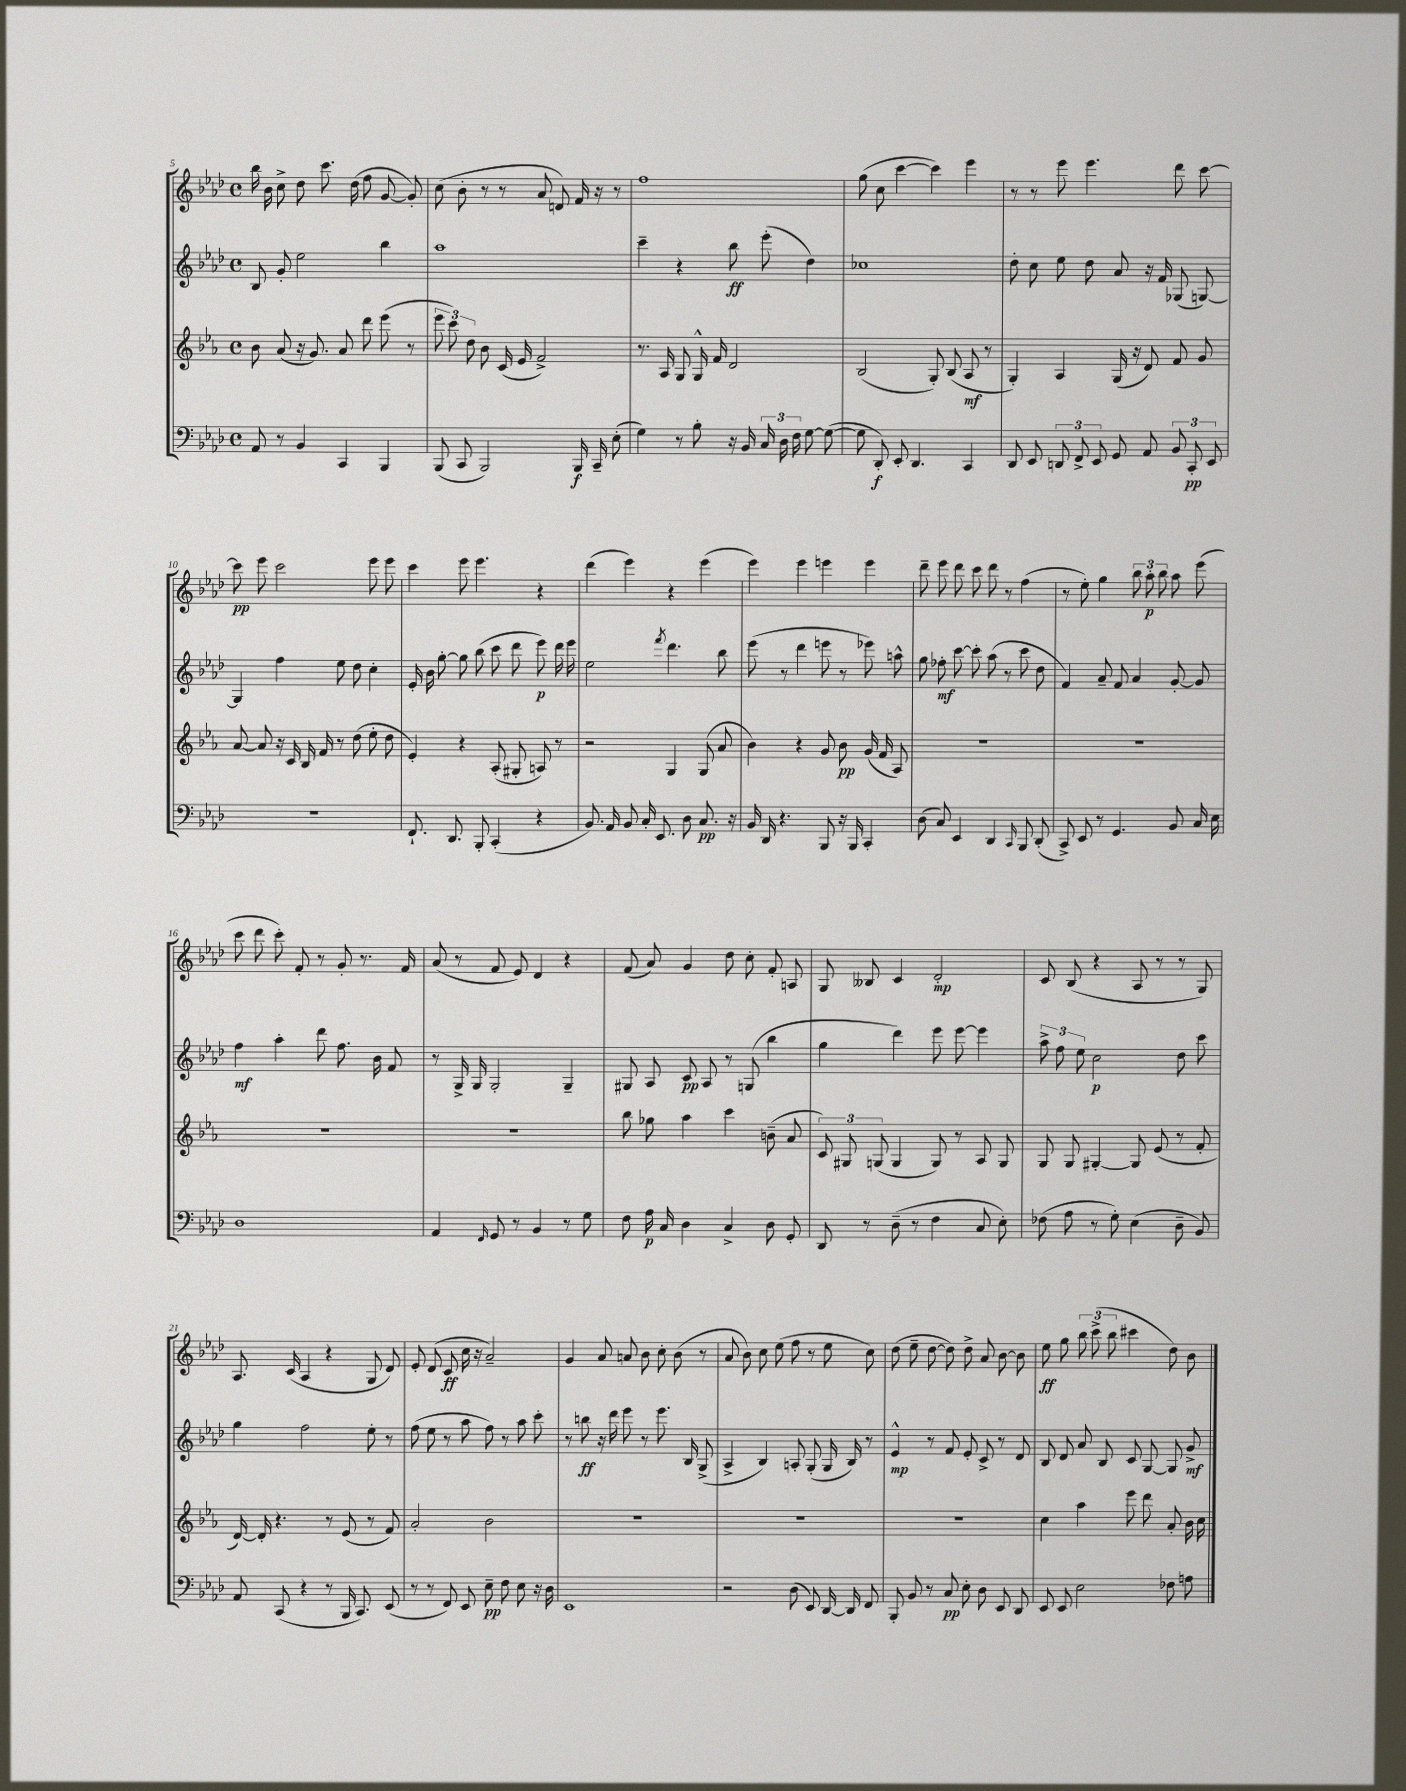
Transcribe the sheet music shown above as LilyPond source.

<<
\new StaffGroup <<
\new Staff = "s0" {
    \clef treble \key aes \major \defaultTimeSignature \time 4/4
    \autoBeamOff bes''16 bes'16 c''8-> des''8 c'''8. des''16( f''8 g'8~ g'8-.) |
    c''8( bes'8-. r8 r8 aes'8 d'8) f'16 r16 r8 |
    f''1 |
    g''8( c''8 c'''4~ c'''4) ees'''4 |
    r8 r8 ees'''8 ees'''4. des'''8 c'''8~ |
    c'''8\pp ees'''8 c'''2 ees'''8 ees'''8 |
    c'''4 ees'''8 ees'''4. r4 |
    des'''4( ees'''4) r4 ees'''4( |
    ees'''4) ees'''4 e'''4 e'''4 |
    des'''8-- ees'''8 des'''8 c'''8 des'''8 r8 f''4( |
    r8 ees''8-.) g''4 \tuplet 3/2 { bes''8 aes''8-.\p bes''8 } aes''8 ees'''8( |
    c'''8 des'''8 c'''8-.) f'8-. r8 g'8-. r8. f'16 |
    aes'8( r8 f'8 ees'8) des'4 r4 |
    f'8( aes'8) g'4 des''8 c''8-. f'8-. a8 |
    g8 beses8 c'4 des'2-.\mp |
    c'8 bes8( r4 aes8 r8 r8 g8) |
    aes8. c'16( aes4 r4 g8 des'8) |
    ees'8-. des'8( c'8\ff c''16 r16 aes'2--) |
    g'4 aes'8 a'8 bes'8 c''8-. bes'8( r8 |
    aes'8 bes'8) c''8 ees''8( f''8 r8 ees''8 c''8) |
    des''8( ees''8-- des''8~ des''8) des''8-> aes'8 bes'8~ bes'8 |
    ees''8\ff g''8 \tuplet 3/2 { bes''8 c'''8->( bes''8 } cis'''4 des''8) bes'8 \bar "|." |
}
\new Staff = "s1" {
    \clef treble \key aes \major \defaultTimeSignature \time 4/4
    \autoBeamOff bes8 g'8-. ees''2 bes''4 |
    aes''1 |
    c'''4-- r4 bes''8\ff ees'''8-.( des''4) |
    ces''1 |
    des''8-. c''8 ees''8 des''8 aes'8 r16 f'16 ges8( g8~) |
    g4 f''4 ees''8 des''8 c''4-. |
    ees'16-. bes'16 g''8~-. g''8 bes''8( c'''8 des'''8 ees'''8\p) des'''16 ees'''16 |
    ees''2 \acciaccatura { f'''8 } des'''4. bes''8 |
    ees'''8( r8 des'''4 e'''8 r8 ees'''8) a''8-^ |
    g''8 fes''8-.\mf c'''8~ c'''8-. aes''8( r8 c'''8 des''8 |
    f'4) aes'8-- f'8 aes'4 g'8~-. g'8 |
    f''4\mf aes''4-. des'''8 f''8. bes'16 f'8 |
    r8 g16-> g16 g2-. g4-- |
    gis8 aes8 c'8\pp aes8 r8 g8( bes''4 |
    g''4 des'''4) ees'''8 ees'''8~ ees'''4 |
    \tuplet 3/2 { aes''8-> f''8 ees''8 } c''2\p des''8 c'''8 |
    g''4 f''2 ees''8-. r8 |
    f''8( ees''8 r8 aes''8 f''8) r8 aes''8 c'''8-. |
    r8 b''8\ff r16 des'''16 ees'''8 r8 ees'''8. bes16 g8->( |
    aes4-> bes4) a8-. g8-.( g16 bes16) r8 |
    ees'4-^\mp r8 f'8 ees'8-. c'8-> r8 des'8 |
    bes8 des'8 aes'8 bes8 c'8 g8~ g8 g'8->\mf \bar "|." |
}
\new Staff = "s2" {
    \clef treble \key ees \major \defaultTimeSignature \time 4/4
    \autoBeamOff bes'8 aes'8( r16 g'8.) aes'8 d'''8 ees'''8( r8 |
    \tuplet 3/2 { ees'''8 c'''8) d''8 } bes'8 c'16( ees'16 f'2->) |
    r8. aes16 g8 g16-^ f'16 d'2 |
    bes2( g8-.) bes8( aes8\mf r8 |
    g4-.) aes4 g16( r16 d'8) f'8 g'8 |
    aes'8~ aes'8 r16 c'16 bes16 f'16 r8 d''8( ees''8-. d''8 |
    ees'4-.) r4 aes8-.( gis8-. a8) r8 |
    r2 g4 g8( aes'8 |
    bes'4) r4 g'8 bes'8\pp g'16( f'16 aes8) |
    R1 |
    R1 |
    R1 |
    R1 |
    bes''8 ges''8 aes''4 c'''4 b'8--( aes'8 |
    \tuplet 3/2 { c'8) gis8 g8( } g4 g8) r8 aes8 g8 |
    g8 g8 gis4~-. gis8 ees'8( r8 f'8-. |
    d'16~) d'16-. r4. r8 ees'8( r8 f'8) |
    aes'2-. bes'2 |
    R1 |
    R1 |
    R1 |
    c''4 aes''4 ees'''8 d'''8 aes'8-. bes'16 c''16 \bar "|." |
}
\new Staff = "s3" {
    \clef bass \key aes \major \defaultTimeSignature \time 4/4
    \autoBeamOff aes,8 r8 bes,4 c,4 bes,,4 |
    bes,,8( c,8 bes,,2) bes,,16\f c,16-- ees8-.( |
    g4) r8 bes8-. r16 bes,16 \tuplet 3/2 { c16 des16 f16 } g8~ g8~( |
    g8 des,8-.\f) ees,8-. des,4. c,4 |
    des,8 ees,8 \tuplet 3/2 { d,8 f,8-> ees,8 } g,8 aes,8 \tuplet 3/2 { bes,8 c,8-.\pp ees,8 } |
    R1 |
    f,8.-! des,8. bes,,8-. c,4-.( r4 |
    bes,8.) aes,16 bes,8 c16-. ees,8. des8 c8.\pp r16 |
    bes,16 des,16 r4. bes,,8 r16 bes,,16 c,4-. |
    des8( c8) ees,4 des,4 \grace { c,16 } bes,,8 des,8-.( |
    c,8->) ees,8 r8 g,4. bes,8 c16 ees16 |
    des1 |
    aes,4 \grace { f,16 } g,8 r8 bes,4 r8 g8 |
    f8 aes16\p c16 des4 c4-> des8 g,8-. |
    des,8 r8 des8--( r8 f4 c8 ees8-.) |
    fes8( aes8 r8 g8-.) ees4( des8-- bes,8) |
    aes,8 c,8( r4 r8 bes,,16 c,8.) ees,8( |
    r8 r8 f,8) ees,8 ees8--\pp f8 ees8 r16 des16 |
    ees,1 |
    r2 des8( ees,8) des,16~ des,16 f,8 |
    bes,,8-. bes,8 r8 c8\pp ees8-. des8 ees,8 des,8 |
    ees,8 ees,8 ees2 fes8 a8 \bar "|." |
}
>>
>>
\layout { \context { \Score currentBarNumber = #5 } }
